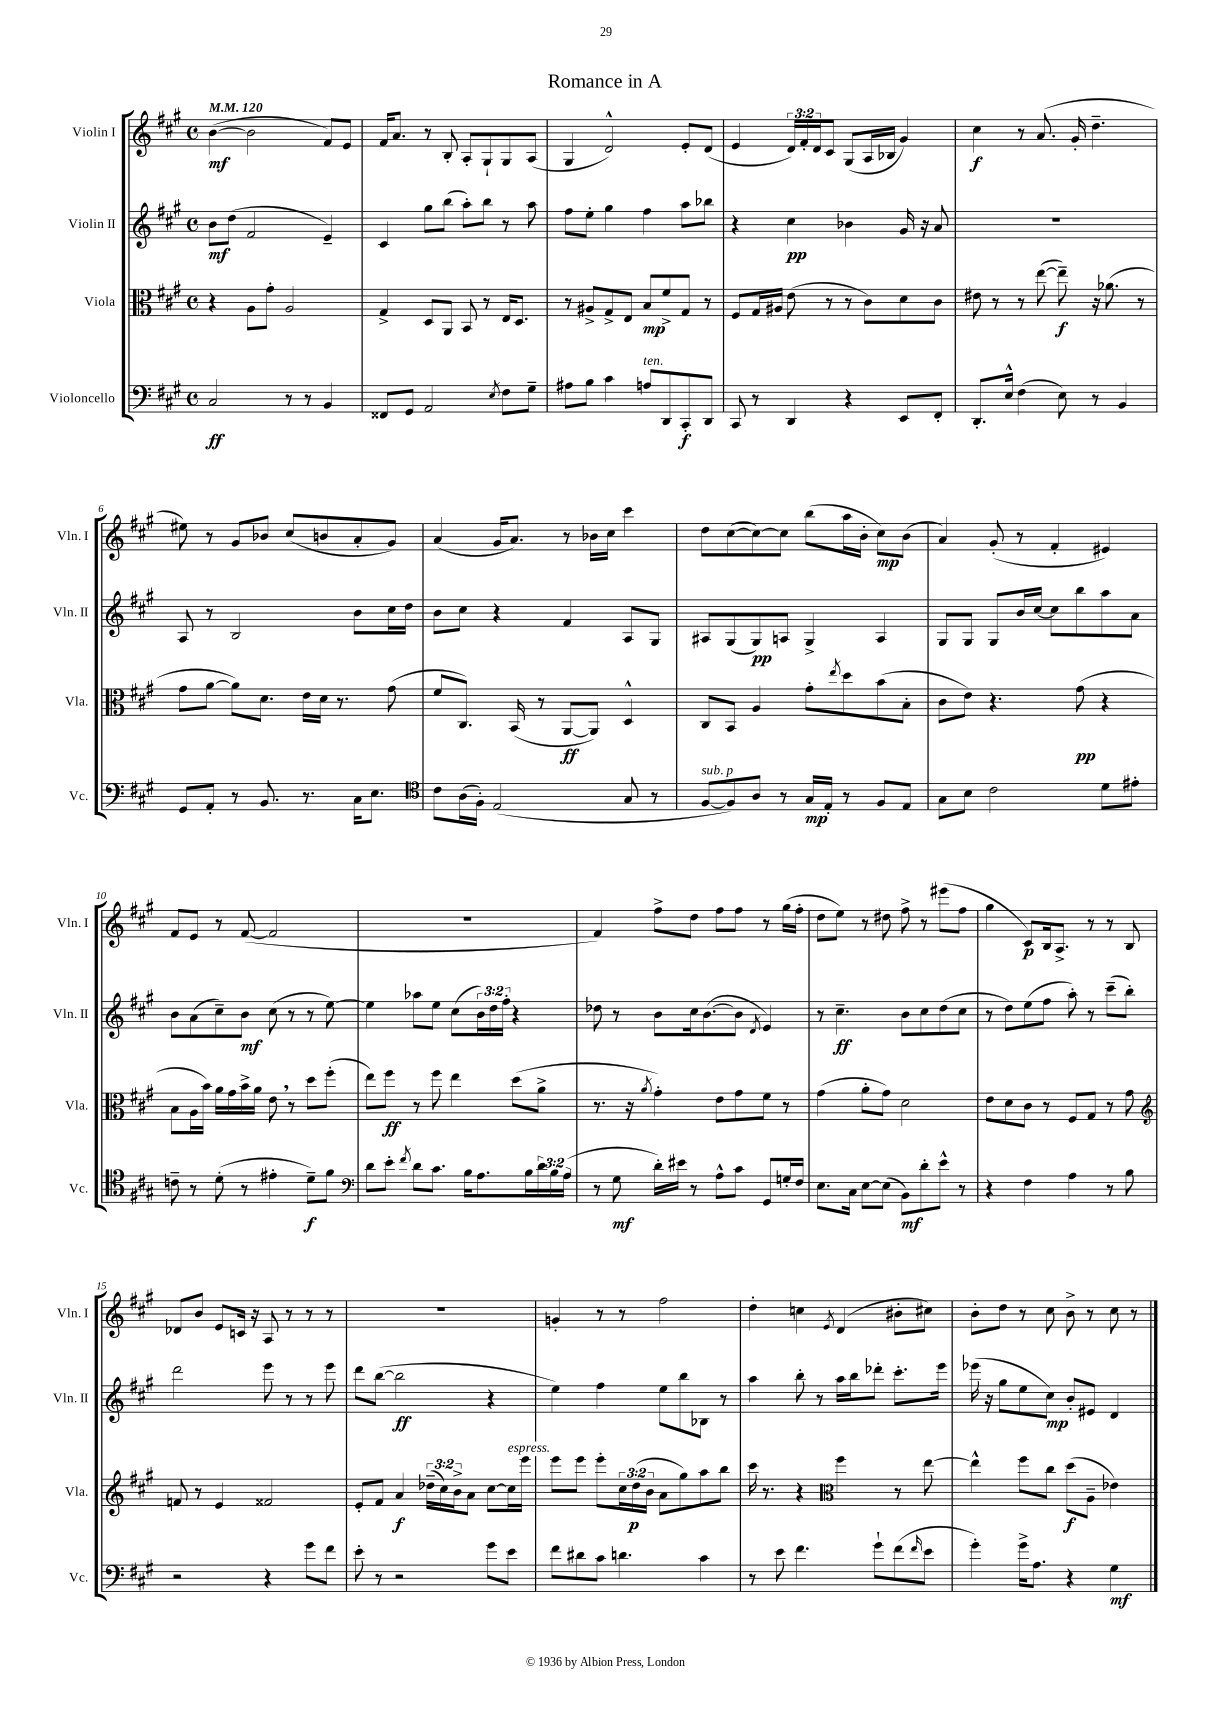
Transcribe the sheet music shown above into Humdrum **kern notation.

**kern	**kern	**kern	**kern
*staff4	*staff3	*staff2	*staff1
*clefF4	*clefC3	*clefG2	*clefG2
*k[f#c#g#]	*k[f#c#g#]	*k[f#c#g#]	*k[f#c#g#]
*M4/4	*M4/4	*M4/4	*M4/4
*met(c)	*met(c)	*met(c)	*met(c)
*MM120	*MM120	*MM120	*MM120
2C#/	4r	8b\L	([4b\
.	.	(8dd\J	.
.	8A\L	2f#/	2b\]
.	8g#'\J	.	.
8r	2A/	.	.
8r	.	.	.
4BB/	.	4e~/)	8f#/L)
.	.	.	8e/J
=	=	=	=
8FF##/L	4G#^/	4c#/	16f#/LK
.	.	.	8.a/J
8GG#/J	.	.	.
2AA/	8D/L	8gg#\L	8r
.	8AA/J	(8bb\J	8B'/
.	8BB/	8aa'\L)	8A'/L
.	8r	8bb\J	8G#`/
8qE/	.	.	.
8F#\L	16E/LK	8r	8G#/
.	8.D/J	.	.
8G#~\J	.	8aa\	(8A/J
=	=	=	=
8A#\L	8r	8ff#\L	4G#/
8B\J	8A#^/L	8ee'\J	.
4c#\	8G#^/	4gg#\	2d^^/)
.	8E/J	.	.
8A/L	8B/L	4ff#\	.
8DD/	8f#^/	.	.
8CC#'/	8G#/J	8aa\L	8e'/L
8DD/J	8r	8bb-\J	(8d/J
=	=	=	=
8CC#/	8F#/L	4r	4e/
8r	16G#/L	.	.
.	16A#/JJ	.	.
4DD/	(8e\	4cc#\	24d/LL)
.	.	.	24f#'/
.	.	.	24d/J
.	8r	.	8c#/J
4r	8r	4b-\	(8G#/L
.	8c#\L)	.	16A/L
.	.	.	16B-/JJ
8EE/L	8d\	16g#/	4g#/)
.	.	16r	.
8FF#'/J	8c#\J	8a/	.
=	=	=	=
8.DD'/L	8e#\	1r	4cc#\
.	8r	.	.
16E^^/Jk	.	.	.
(4F#\	8r	.	8r
.	([8ee\	.	(8.a/
8E\)	8ee~\])	.	.
.	.	.	16g#'/
8r	16r	.	4.dd~\
.	(8.a-\	.	.
4BB/	.	.	.
.	8r	.	.
=	=	=	=
8GG#/L	8g#\L	8A/	8ee#\)
8AA'/J	[8a\J	8r	8r
8r	8a\]L)	2B/	8g#/L
8.BB/	8.d\J	.	8b-/J
.	.	.	(8cc#/L
8.r	16e\LL	.	.
.	16d\JJ	.	8b/
.	8.r	.	.
16C#\LK	.	8b\L	8a'/
8.E\J	.	.	.
.	(8g#\	16cc#\L	8g#/J)
.	.	16dd\JJ	.
=	=	=	=
*clefC4	*	*	*
8c#\L	8f#/L	8b\L	(4a/
(16A\L	8.C#/J)	8cc#\J	.
16F#'\JJ)	.	.	.
(2E/	.	4r	16g#/LK
.	(16BB/	.	8.a/J)
.	8r	.	.
.	[8AA/L	4f#/	8r
.	8AA/]J)	.	16b-\LL
.	.	.	16cc#\JJ
8G#/	4D^^/	8A/L	4ccc#\
8r	.	8G#/J	.
=	=	=	=
[8F#/L	8C#/L	8A#/L	8dd\L
8F#/])	8BB/J	(8G#/	([8cc#\
8A/J	4A/	8G#/)	8cc#\_)
8r	.	8A/J	8cc#\]J
16G#/LL	8g#'\L	4G#^/	(8bb\L
16E'/JJ	.	.	.
.	8qee/	.	.
8r	8dd\	.	16aa\L
.	.	.	16b'\JJ
8F#/L	(8b\	4A/	8cc#\L)
8E/J	8B'\J	.	(8b\J
=	=	=	=
8G#\L	8c#\L	8G#/L	4a/)
8B\J	8e\J)	8G#/J	.
2c#\	4.r	8G#/L	(8g#'/
.	.	16b/L	8r
.	.	[16cc#/JJ	.
.	.	8cc#\]L	4f#'/
.	(8g#\	8bb\	.
8d\L	4r	8aa\	4e#/)
8e#'\J	.	8a\J	.
=	=	=	=
8c~\	8B\L	8b\L	8f#/L
8r	16A\L	(8a\	8e/J
.	16b\JJ)	.	.
(8d'\	16a\LL	8cc#~\)	8r
.	16g#\	.	.
8r	16b^\	8b\J	([8f#/
.	16a\JJ	.	.
4e#'\	8e\	(8cc#\	2f#/]
.	8r	8r	.
8d~\L)	8dd\L	8r	.
8f#\J	(8ff#'\J	[8ee\)	.
=	=	=	=
*clefF4	*	*	*
8d\L	8ee\L)	4ee\]	1r
8e'\J	8ff#\J	.	.
8qf#/	.	.	.
8d\L	8r	8aa-\L	.
8.c#\J	8ff#\	8ee\J	.
.	4ee\	(8cc#\L	.
16B\LK	.	.	.
8.A\	.	24b\L)	.
.	.	24dd\	.
.	.	24ff#'\JJ	.
.	(8dd\L	4r	.
16B\L	.	.	.
24d\	8a^\J	.	.
24B\	.	.	.
(24A\JJ	.	.	.
=	=	=	=
8r	8.r	8dd-\	4f#/)
8G#\	.	8r	.
.	16r	.	.
.	8qa/	.	.
16d'\LL)	4g#'\)	8b\L	8ff#^\L
16e#\JJ	.	.	.
8r	.	16cc#\k	8dd\J
.	.	([8.b\	.
8A^^\L	8e\L	.	8ff#\L
8c#\J	8g#\	8b\]J	8ff#\J
.	.	8qd/	.
8GG#/L	8f#\J	4e/)	8r
16G'/L	8r	.	(16gg#\LL
16F#/JJ	.	.	16ff#'\JJ
=	=	=	=
8.E\L	(4g#\	8r	8dd\L
.	.	4.cc#~\	8ee\J)
16C#\Jk	.	.	.
[8E\L	8a'\L	.	8r
(8E\]J	8g#\J)	.	8dd#\
8BB\L)	2d\	8b\L	8ff#^\
8d'\	.	8cc#\	8r
8e^^\J	.	(8dd\	(8eee#\L
8r	.	8cc#\J	8ff#\J
=	=	=	=
4r	8e\L	8r	4gg#\
.	8d\	8dd\L)	.
4F#\	8c#\J	(8ee\	8c#/L)
.	8r	8ff#\J	16B/k
.	.	.	8.A^/J
4A\	8F#/L	8aa'\)	.
.	8G#/J	8r	8r
8r	8r	(8ccc#~\L	8r
8B\	8g#\	8bb'\J)	8B/
=	=	=	=
*	*clefG2	*	*
2r	8f/	2ddd\	8d-/L
.	8r	.	8b/J
.	4e/	.	8e/L
.	.	.	16c/Jk
.	.	.	16r
4r	2f##/	8eee\	8A/
.	.	8r	8r
8g#\L	.	8r	8r
8f#\J	.	8eee\	8r
=	=	=	=
8e'\	8e'/L	8ddd\L	1r
8r	8f#/J	([8bb\J	.
2r	4a/	2bb\]	.
.	(24dd-~\LL	.	.
.	24cc#\)	.	.
.	24b^\J	.	.
.	8a\J	.	.
8g#\L	[8cc#\L	4r	.
8e\J	16cc#\]L	.	.
.	16eee\JJ	.	.
=	=	=	=
8f#\L	8eee\L	4ee\)	4g'/
8d#\	8eee\J	.	.
8c#\J	8eee'\L	4ff#\	8r
4.d\	24cc#\L	.	8r
.	(24dd\	.	.
.	24b\JJ	.	.
.	8a\L	8ee\L	2ff#\
.	8gg#\)	8bb\	.
4c#\	8aa\	8B-\J	.
.	8bb\J	8r	.
=	=	=	=
8r	16ccc#\	4aa\	4dd'\
.	8.r	.	.
8e\	.	.	.
4.f#\	4r	8bb'\	4cc\
.	.	8r	.
*	*clefC3	*	*
.	.	.	8qe/
.	4ff#\	16aa\LL	(4d/
.	.	16bb\J	.
8g#`\L	.	8ddd-'\J	.
(8f#\	8r	8.ccc#'\L	8b#'\L
16qqf#/	.	.	.
8e\J	[8ee\	.	8cc#\J)
.	.	16eee\Jk	.
=	=	=	=
4g#'\)	4ee^^\]	(16eee-\	8b'\L
.	.	16r	.
.	.	8gg#\L	8dd\J
16g#^\LK	8ff#\L	8ee\	8r
8.A\J	.	.	.
.	8cc#\J	8cc#\J)	8cc#\
4r	(8dd\L	8b'/L	8b^\
.	8A~\J	8e#/J	8r
4G#\	4e-\)	4d/	8cc#\
.	.	.	8r
==	==	==	==
*-	*-	*-	*-
